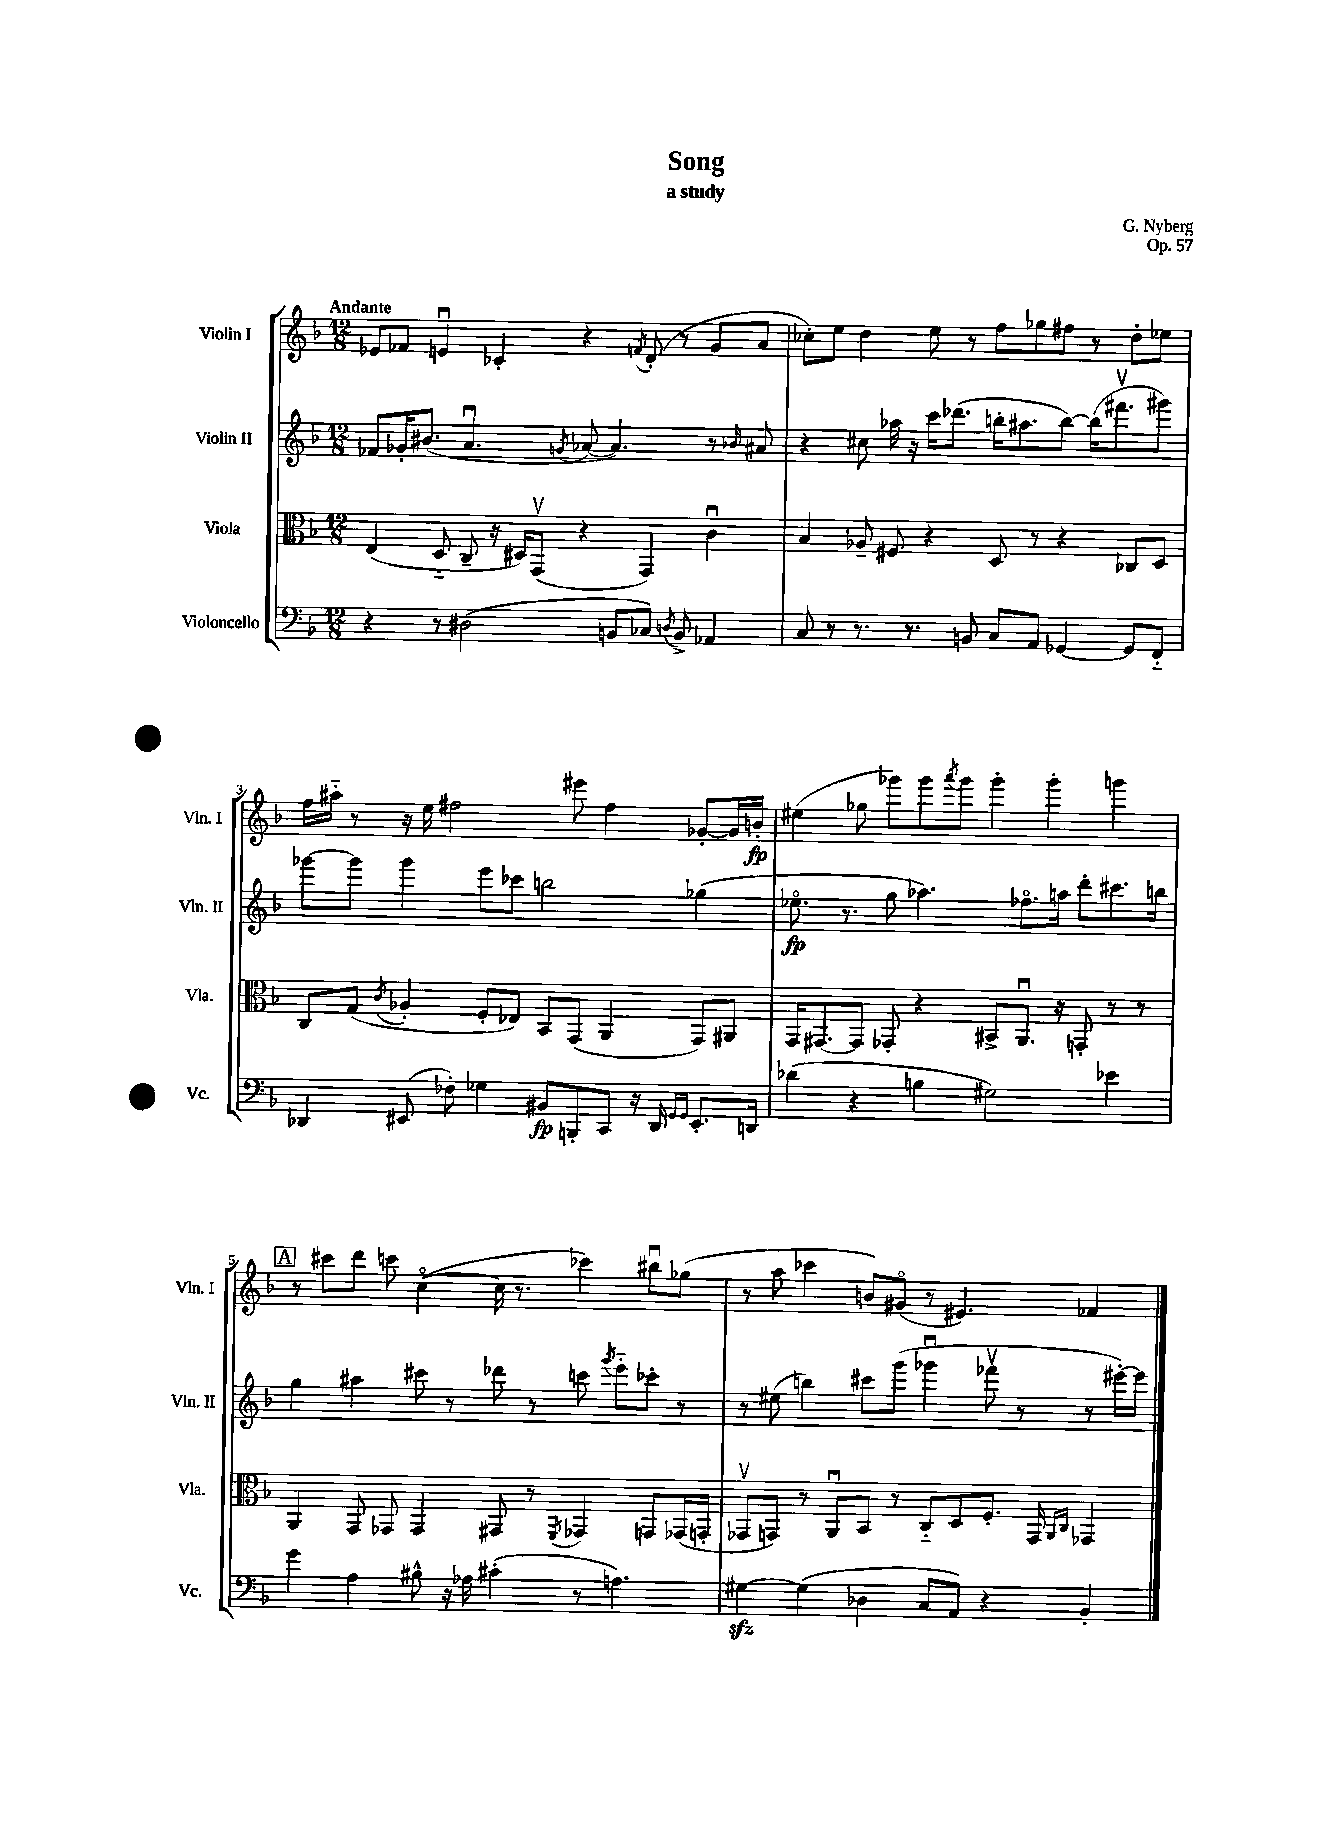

**kern	**kern	**kern	**kern
*staff4	*staff3	*staff2	*staff1
*clefF4	*clefC3	*clefG2	*clefG2
*k[b-]	*k[b-]	*k[b-]	*k[b-]
*M12/8	*M12/8	*M12/8	*M12/8
4r	(4E/	8f-/L	8e-/L
.	.	16g-'/K	8f-/J
.	.	(8.b#/J	.
8r	8D'~/	.	4eu/
(2D#\	8C~/	4.au/	.
.	16r	.	4c-'/
.	16D#/LK)	.	.
.	(8GGv/J	.	.
.	.	8qg/	.
.	4r	[8a-/	4r
8BB/L	.	4.a-/])	.
.	.	.	8qf/
8C-/J)	4GG/)	.	(8d'/
8qD/	.	.	.
8BB^/	.	.	8r
4AA-/	4cu\	8r	8g/L
.	.	16qqb-/	.
.	.	8a#/	8a/J
=	=	=	=
8C/	4B-/	4r	8cc-'\L)
8r	.	.	8ee\J
8.r	8A-~/	8cc#\	4dd\
.	8F#/	16aa-\	.
8.r	.	16r	.
.	4r	16ccc\LK	8ee\
.	.	(8.ddd-\J	.
8BB/	.	.	8r
8C/L	8D/	16bb'\LK	8ff\L
.	.	8.aa#\	.
8AA/J	8r	.	8gg-\
[4GG-/	4r	[8bb\J)	8ff#\J
.	.	(16bb\]LK	8r
.	.	8.fff#v\	.
8GG-/]L	8C-/L	.	8dd'\L
8FF'~/J	8D/J	8ggg#\J)	8ee-\J
=	=	=	=
4DD-/	8C/L	[8ggg-\L	16ff\LL
.	.	.	16aa#'~\JJ
.	(8G/J	8ggg-\]J	8r
.	8qc/	.	.
(8EE#/	4A-'/	4ggg-\	16r
.	.	.	16ee\
8F-'\)	.	.	2ff#\
4G-\	8F'/L	8eee\L	.
.	8E-/J)	8ccc-\J	.
8BB#/L	8BB-/L	2bb\	.
8BBB'/	(8GG/J	.	8eee#\
8CC/J	4AA/	.	4ff#\
16r	.	.	.
16DD-/	.	.	.
16qqGG/LL	.	.	.
16qqGG/JJ	.	.	.
8.EE#'/L	8GG/L)	(4gg-\	[8g-'/L
.	8AA#/J	.	16g-/]L
16DD/Jk	.	.	16b'/JJ
=	=	=	=
(4d-\	16GG/LK	8.ee-o\	(4ee#\
.	[8.GG#/	.	.
.	.	8.r	.
4r	8GG#/]J	.	8gg-\
.	8GG-'/	8gg\	8ggg-\L)
4B\	4r	4.aa-\)	8ggg-\
.	.	.	8qaaa/
.	.	.	8ggg-\J
2G#\)	8BB#^/L	.	4ggg-'\
.	8.AAu/J	8.ff-o\L	.
.	.	.	4ggg-'\
.	16r	16aa\Jk	.
.	8GG'/	8ddd'\L	.
4e-\	8r	8.ccc#\	4ggg\
.	8r	.	.
.	.	16bb\Jk	.
=	=	=	=
4g\	4AA/	4gg\	8r
.	.	.	8ccc#\L
4A\	8GG/	4aa#\	8ddd\J
.	8GG-/	.	8ccc\
8B#^^\	4GG-/	8ccc#\	([4cco\
16r	.	8r	.
16A-\	.	.	.
(4c#'\	8GG#/	8ddd-\	16cc\]
.	.	.	8.r
.	8r	8r	.
.	8qFF/	.	.
8r	4GG-/	8ccc\	4ccc-\)
.	.	8qggg/	.
4.A\)	.	8eee'~\L	.
.	8GG/L	8ccc-'\J	8bb#u\L
.	(16GG-/L	8r	(8gg-\J
.	16GG'/JJ	.	.
=	=	=	=
[4G#\	8GG-v/L	8r	8r
.	8GG/J)	(8ee#\	8aa\
(4G#\]	8r	4bb\)	4ccc-\
.	8AAu/L	.	.
4D-\	8BB-/J	8ccc#\L	8b/L)
.	8r	(8ggg\J	(8g#o/J
8C/L	8C'~/L	4ggg-u\	8r
8AA/J)	8D/	.	4.e#/)
4r	8.F'/J	8fff-v\	.
.	.	8r	.
.	16GG/	.	.
.	16qqAA/LL	.	.
.	16qqC/JJ	.	.
4BB-'/	4GG-/	8r	4f-/
.	.	[16eee#'\LL)	.
.	.	16eee#\]JJ	.
==	==	==	==
*-	*-	*-	*-
